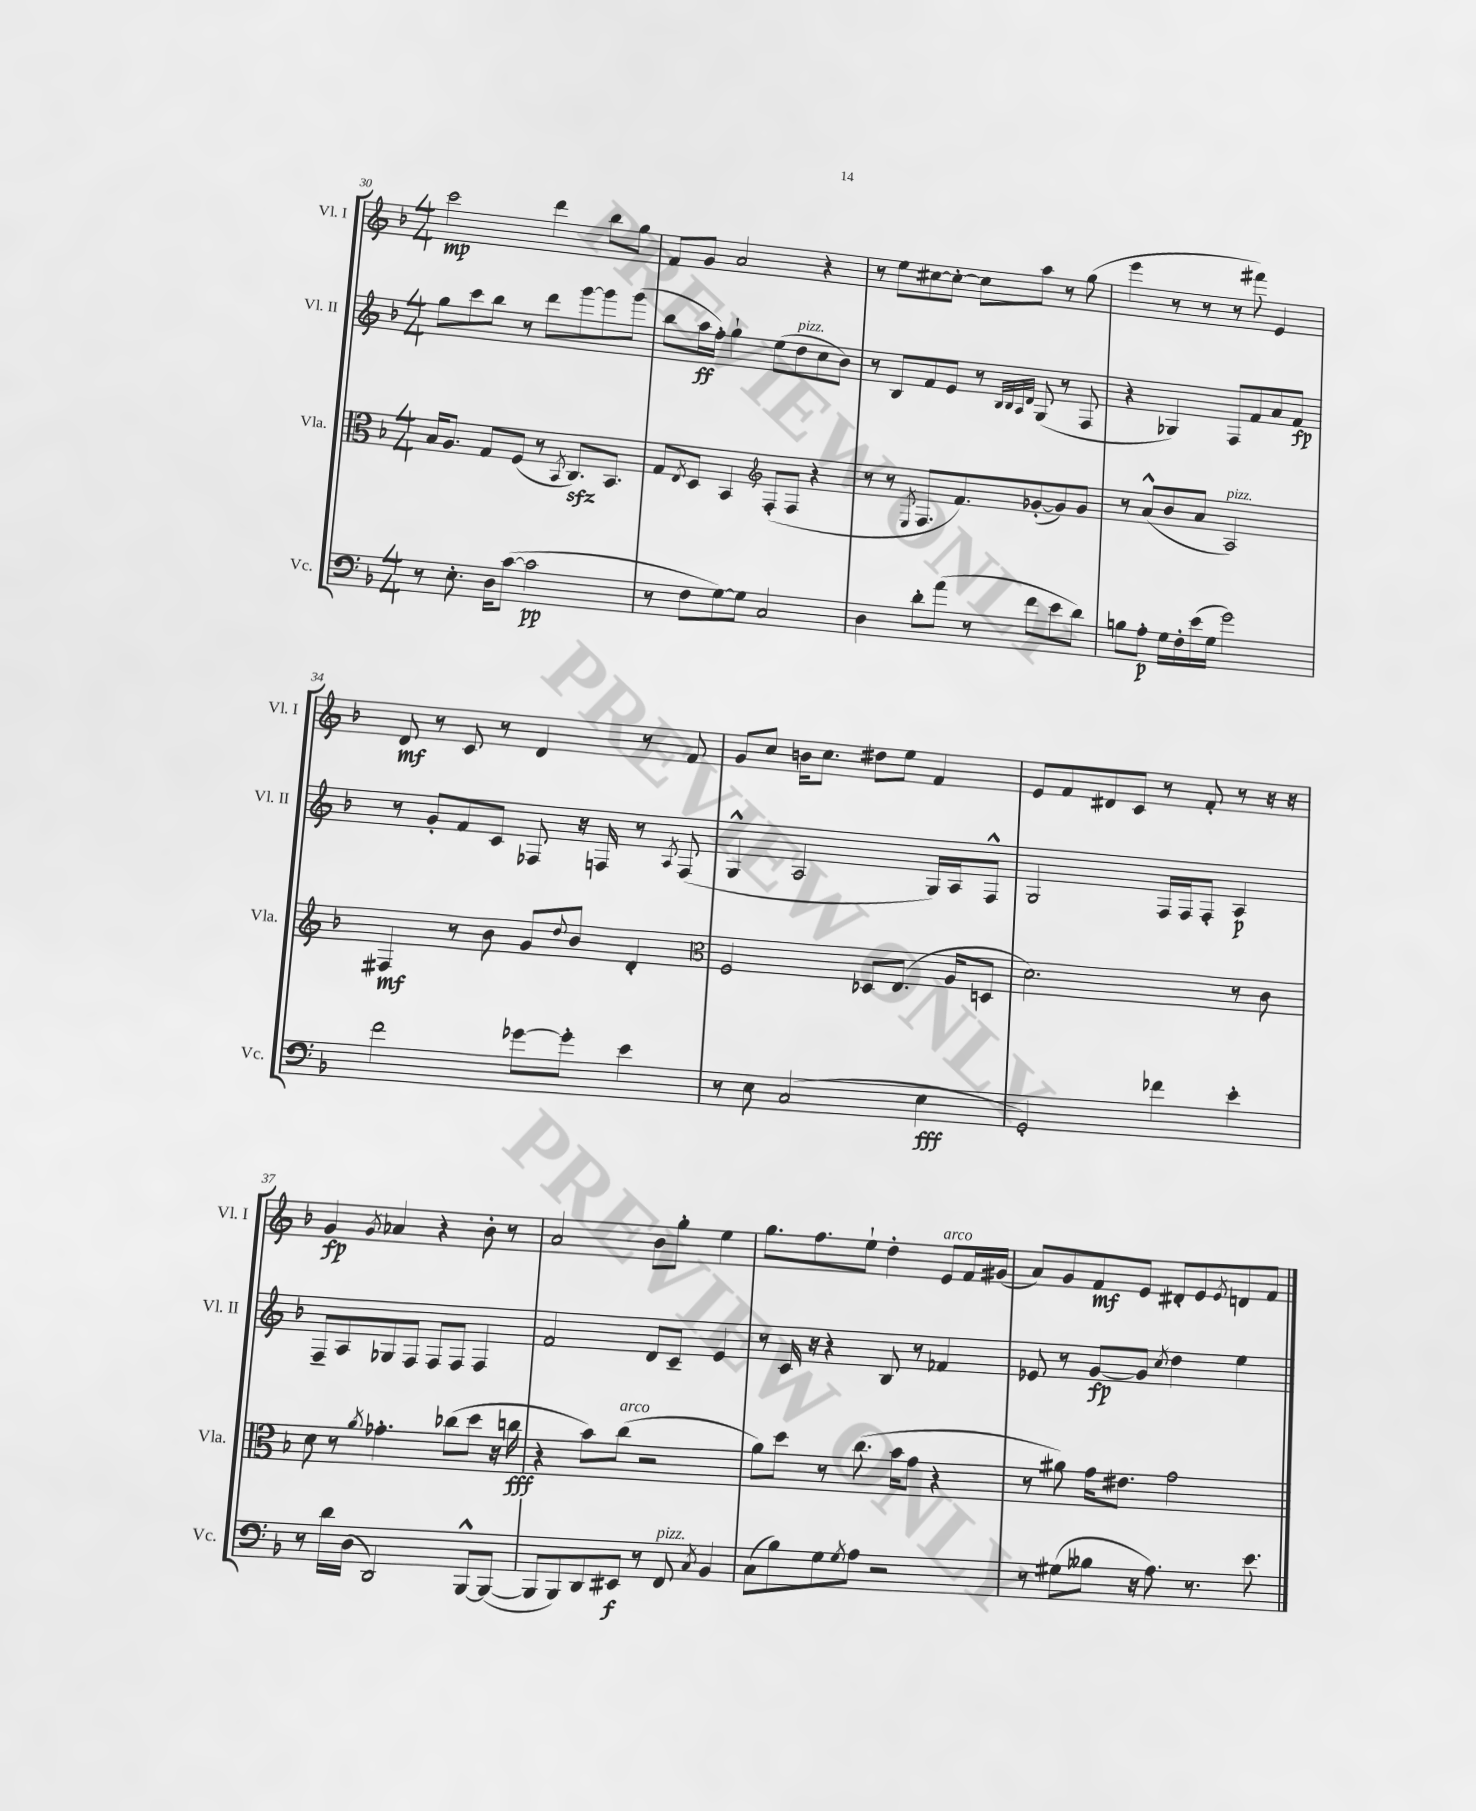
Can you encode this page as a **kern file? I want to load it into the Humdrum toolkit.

**kern	**kern	**kern	**kern
*staff4	*staff3	*staff2	*staff1
*clefF4	*clefC3	*clefG2	*clefG2
*k[b-]	*k[b-]	*k[b-]	*k[b-]
*M4/4	*M4/4	*M4/4	*M4/4
8r	16B-/LK	8gg\L	2ccc\
.	8.A/J	.	.
8.E'\	.	8ccc\	.
.	8G/L	8bb-\J	.
16D\LK	.	.	.
([8c\J	(8F/J	8r	.
2c\]	8r	8ddd\L	4ddd\
.	8qBB-/	.	.
.	8.C/L)	[8ggg\	.
.	.	8ggg\]	8bb-\L
.	8.BB-/J	.	.
.	.	(8ggg\J	8gg\J
=	=	=	=
8r	8G/L	8bb-\L	8f/L
.	8qE/	.	.
8F\L	8D/J	16aa\L	8g/J
.	.	16ff'\JJ)	.
[8G\)	4BB-/	4gg`\	2a/
8G\]J	.	.	.
*	*clefG2	*	*
2C/	(8F'/L	(8ee\L	.
.	8F/J	8dd\	.
.	4r	8cc\	4r
.	.	8b-\J)	.
=	=	=	=
4D\	8r	8r	8r
.	8r	8B-/L	8ee\L
.	8qE/	.	.
8d'\L	8.F/L	8f/	[8cc#\
(8a\J	.	8e/J	8cc#'\_J
.	8.f/)	.	.
8r	.	8r	8cc#\]L
.	.	32qqB-/LLL	.
.	.	32qqB-/	.
.	.	32qqA/	.
.	.	32qqd/JJJ	.
8f\L	([8g-'/	(8G/	8aa\J
8e\	8g-/])	8r	8r
8d\J)	8g-/J	8F/	(8gg\
=	=	=	=
8B\L	8r	4r	4eee\
8A'\J	(8a^^/L	.	.
16G\LL	8b-/	4G-/)	8r
16F'\	.	.	.
(16e\	8a/J	.	8r
16G\JJ	.	.	.
2g\)	2A/)	8F/L	8r
.	.	8f/	8fff#\)
.	.	8a/	4e/
.	.	8f/J	.
=	=	=	=
2f\	4F#/	8r	8d/
.	.	8g'/L	8r
.	8r	8f/	8c/
.	8b-\	8c/J	8r
[8g-\L	8g/L	8F-/	4d/
.	8qqdd/	.	.
8g-'\]J	8b-/J	16r	.
.	.	16F/	.
4e\	4d'/	8r	8r
.	.	8qA/	.
.	.	(8F/	8f/
=	=	=	=
*	*clefC3	*	*
8r	2F/	4G^^/	8g/L
8E\	.	.	8cc/J
(2C/	.	2A/	16b\LK
.	.	.	8.cc\J
.	8D-/L	.	8dd#\L
.	(8.E/J	.	8ee\J
4E\	.	16G/LL)	4f/
.	16A/LK	16A/J	.
.	8D/J	8F^^/J	.
=	=	=	=
2GG'/)	2.d\)	2G/	8e/L
.	.	.	8f/
.	.	.	8d#/
.	.	.	8c/J
4f-\	.	16F/LL	8r
.	.	16F/J	.
.	.	8F'/J	8f'/
4e'\	8r	4A/	8r
.	8c\	.	16r
.	.	.	16r
=	=	=	=
8r	8d\	8F~/L	4g/
16d\LL	8r	8A/	.
(16D\JJ	.	.	.
.	8qa/	.	8qg/
2DD/)	4.g-'\	8G-/	4a-/
.	.	8F/J	.
.	.	8F/L	4r
.	(8cc-\L	8F/J	.
[8BBB-^^/L	8dd\J	4F/	8b-'\
(8BBB-/_J	16r	.	8r
.	16cc\	.	.
=	=	=	=
8BBB-/]L	4r	2f/	2a/
8BBB-/)	.	.	.
8DD/	8b-\L)	.	.
8EE#/J	(8cc\J	.	.
8r	2r	8d/L	8b-\L
8FF/	.	8c~/J	8gg'\J
8qC/	.	.	.
4BB-/	.	4e/	4ee\
=	=	=	=
(8C\L	8a\L)	8r	8.gg\L
8B-\)	8dd\J	16c/	.
.	.	16r	8.ff\
8G\	8r	4r	.
8qG/	.	.	.
8A\J	(8.cc\	.	8ee`\J
2r	.	8B-/	4dd'\
.	16b-\LK	.	.
.	8g\J	8r	.
.	4r	4f-/	8e/L
.	.	.	16f/L
.	.	.	(16g#/JJ
=	=	=	=
8r	8r	8e-/	8a/L)
(8G#\L	8a#\)	8r	8g/
8B--\J	16g\LK	[8g/L	8f/
.	8.e#\J	.	.
16r	.	8g/]J	8e/J
8.A\)	.	.	.
.	.	8qcc/	.
.	2g\	4dd\	8d#'/L
8.r	.	.	8e/
.	.	.	8qe/
.	.	4ee\	8d/
8.e\	.	.	.
.	.	.	8f/J
==	==	==	==
*-	*-	*-	*-
